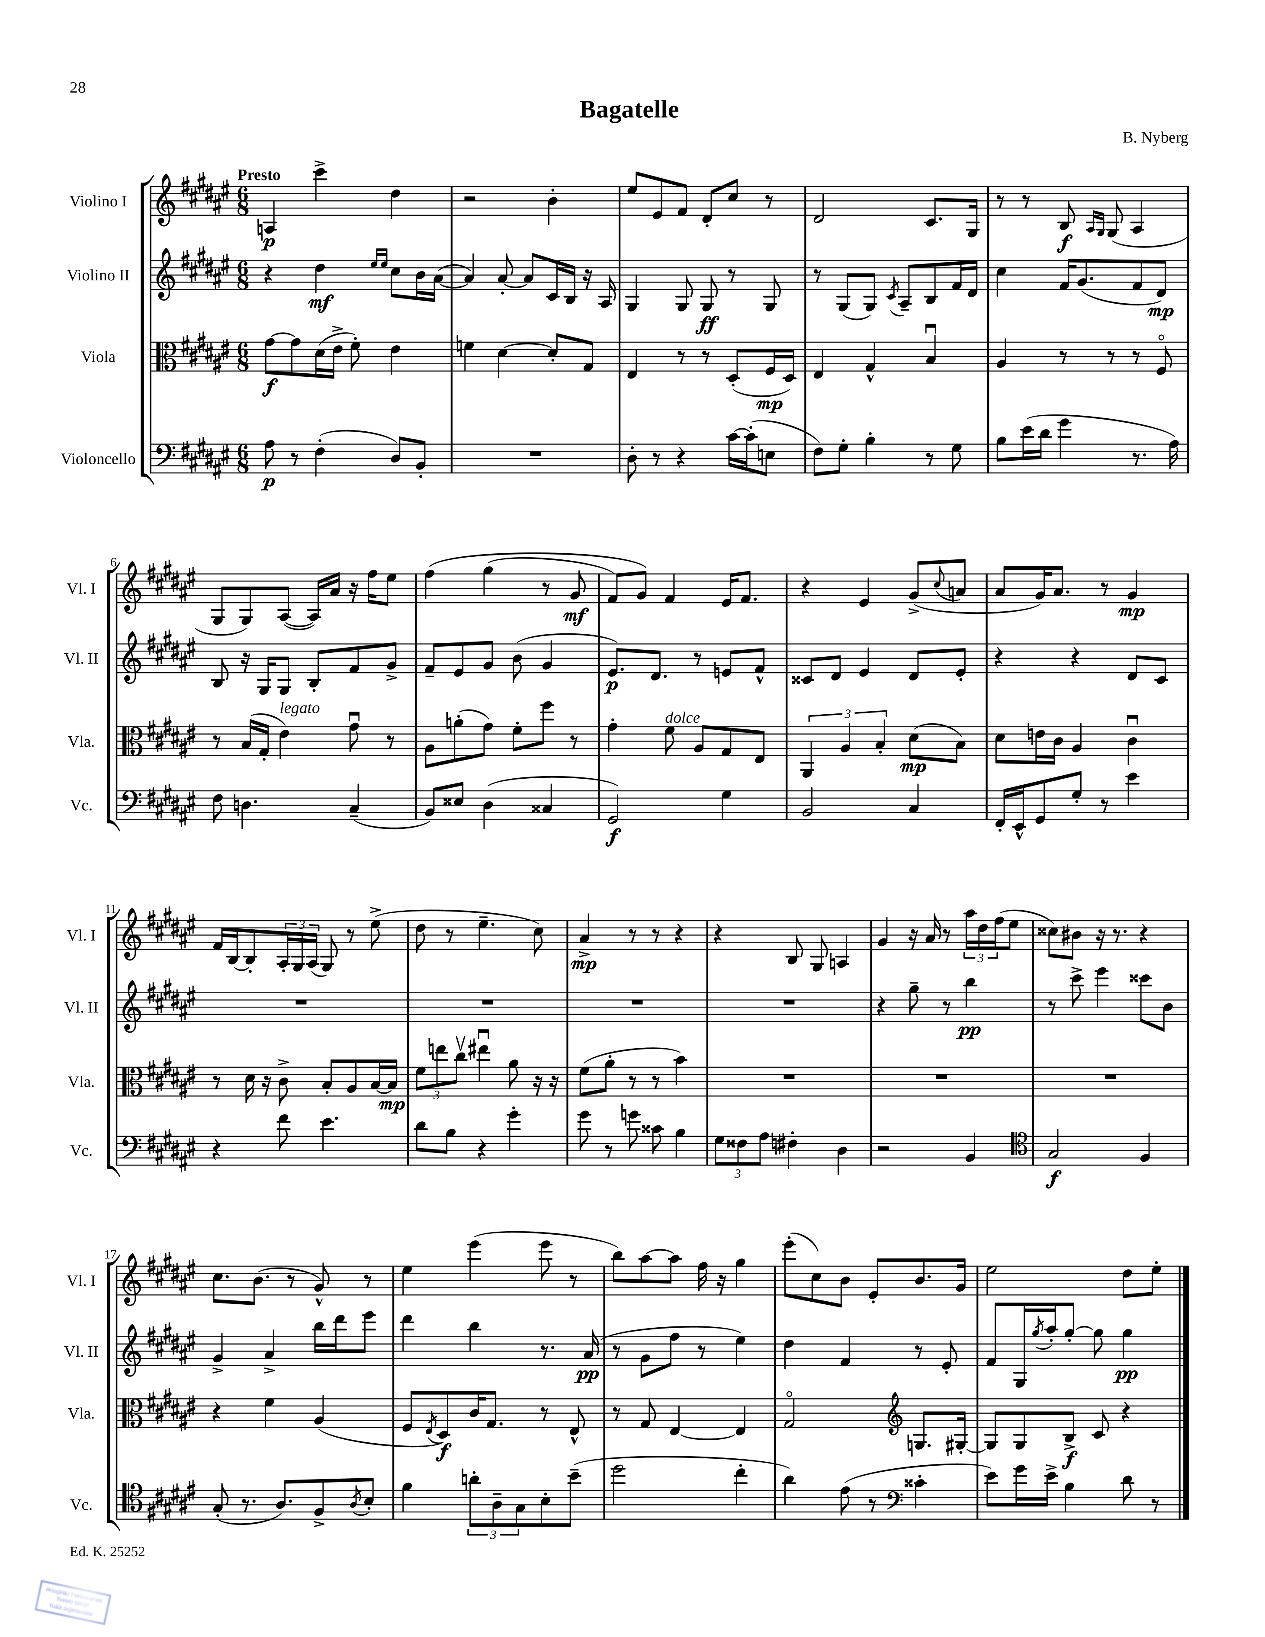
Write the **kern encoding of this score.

**kern	**kern	**kern	**kern
*staff4	*staff3	*staff2	*staff1
*clefF4	*clefC3	*clefG2	*clefG2
*k[f#c#g#d#a#e#]	*k[f#c#g#d#a#e#]	*k[f#c#g#d#a#e#]	*k[f#c#g#d#a#e#]
*M6/8	*M6/8	*M6/8	*M6/8
8A#\	[8g#\L	4r	4A/
8r	8g#\]	.	.
(4F#'\	(16d#\L	4dd#\	4ccc#^\
.	16e#^\JJ	.	.
.	8f#'\)	.	.
.	.	16qqee#/LL	.
.	.	16qqee#/JJ	.
8D#/L)	4e#\	8cc#\L	4dd#\
8BB'/J	.	16b\L	.
.	.	([16a#\JJ	.
=	=	=	=
2.r	4f\	4a#/])	2r
.	[4d#\	[8a#'/	.
.	.	8a#/]L	.
.	8d#'/]L	16c#/L	4b'\
.	.	16B/JJ	.
.	8G#/J	16r	.
.	.	16A#/	.
=	=	=	=
8D#'\	4E#/	4G#/	8ee#/L
8r	.	.	8e#/
4r	8r	8G#/	8f#/J
.	8r	8G#/	8d#'/L
[16c#\LL	(8D#'/L	8r	8cc#/J
(16c#'\]J	.	.	.
8E\J	16F#/L	8G#/	8r
.	16D#/JJ)	.	.
=	=	=	=
8F#\L)	4E#/	8r	2d#/
8G#'\J	.	(8G#/L	.
4B'\	4G#^^/	8G#/J)	.
.	.	8qc#/	.
.	.	8A#~/L	.
8r	4Bu/	8B/	8.c#/L
8G#\	.	16f#/L	.
.	.	16d#/JJ	16G#/Jk
=	=	=	=
8B\L	4A#/	4cc#\	8r
(16e#\L	.	.	8r
16d#\JJ	.	.	.
4g#\	8r	16f#/LK	8B/
.	.	(8.g#/	.
.	.	.	16qqA#/LL
.	.	.	16qqG#/JJ
.	8r	.	(8G#/
8.r	8r	8f#/	4A#/
.	8F#o/	8d#/J)	.
16A#\)	.	.	.
=	=	=	=
8F#\	8r	8B/	8G#/L
4.D\	(16B/LL	16r	8G#/)
.	16G#'/JJ	16G#/LK	.
.	4e#\)	8G#/J	([8A#/J
.	.	8B'/L	16A#/]LL)
.	.	.	16a#/JJ
(4C#~/	8g#u\	8f#/	16r
.	.	.	16ff#\LK
.	8r	8g#^/J	8ee#\J
=	=	=	=
8BB/L)	8A#\L	8f#~/L	&(4ff#\
8E##/J	(8a'\	8e#/	.
(4D#\	8g#\J)	8g#/J	(4gg#\
.	8f#'\L	(8b\	.
4C##/	8ff#\J	4g#/	8r
.	8r	.	8g#/
=	=	=	=
2GG#/)	4g#'\	8.e#/L)	8f#/L)
.	.	.	8g#/J&)
.	.	8.d#/J	.
.	8f#\	.	4f#/
.	8A#/L	8r	.
4G#\	8G#/	8e/L	16e#/LK
.	.	.	8.f#/J
.	8E#/J	8f#^^/J	.
=	=	=	=
2BB/	6AA#/	8c##/L	4r
.	.	8d#/J	.
.	6A#/	.	.
.	.	4e#/	4e#/
.	6B'/	.	.
4C#/	(8d#\L	8d#/L	(8g#^/L
.	.	.	8qqcc#/
.	8B\J)	8e#'/J	8a/J
=	=	=	=
16FF#'/LL	8d#\L	4r	8a#/L
16EE#^^/J	.	.	.
8GG#/	16e\L	.	16g#/K)
.	16c#\JJ	.	8.a#/J
8G#'/J	4A#/	4r	.
8r	.	.	8r
4e#\	4c#u\	8d#/L	4g#/
.	.	8c#/J	.
=	=	=	=
4r	8r	2.r	16f#/LL
.	.	.	[16B/J
.	16d#\	.	8B'/]
.	16r	.	.
8f#\	8c#^\	.	24A#'/L
.	.	.	24G#/
.	.	.	(24A#/JJ
4.e#\	8B'/L	.	8G#/)
.	8A#/	.	8r
.	[16B/L	.	(8ee#^\
.	16B/]JJ	.	.
=	=	=	=
8d#\L	12f#\L	2.r	8dd#\
.	12ee\	.	.
8B\J	.	.	8r
.	12cc#v\J	.	.
4r	4ee#u\	.	4.ee#~\
4g#'\	8a#\	.	.
.	16r	.	8cc#\)
.	16r	.	.
=	=	=	=
8g#\	(8f#\L	2.r	4a#^/
8r	8a#'\J	.	.
8g\	8r	.	8r
8c##\	8r	.	8r
4B\	4b\)	.	4r
=	=	=	=
12G#\L	2.r	2.r	4r
12F##\	.	.	.
12A#\J	.	.	.
4F#'\	.	.	8B/
.	.	.	8G#/
4D#\	.	.	4A/
=	=	=	=
2r	2.r	4r	4g#/
.	.	8gg#~\	16r
.	.	.	16a#/
.	.	8r	8r
4BB/	.	4bb\	24aa#\LL
.	.	.	24dd#\
.	.	.	(24ff#\J
.	.	.	8ee#\J
=	=	=	=
*clefC4	*	*	*
2G#/	2.r	8r	8cc##\L)
.	.	8ccc#^\	8b#\J
.	.	4eee#\	16r
.	.	.	8.r
4F#/	.	8ccc##\L	4r
.	.	8b\J	.
=	=	=	=
(8G#'/	4r	4g#^/	8.cc#\L
8.r	.	.	.
.	.	.	(8.b\J
.	4f#\	4a#^/	.
8.A#/L)	.	.	.
.	.	.	8r
8F#^/	(4A#/	16bb\LL	8g#^^/)
.	.	16ddd#\J	.
8qA#/	.	.	.
8B'/J	.	8eee#\J	8r
=	=	=	=
4f#\	8F#/L	4ddd#\	4ee#\
.	8qE#/	.	.
.	8D#/)	.	.
12a'\L	16c#/K	4bb\	(4eee#\
.	8.G#/J	.	.
12A#~\	.	.	.
12G#\	.	.	.
8B'\	8r	8.r	8eee#\
(8b~\J	8E#^^/	.	8r
.	.	(16a#/	.
=	=	=	=
2dd#\	8r	8r	8bb\L)
.	8G#/	8g#\L	[8aa#\
.	[4E#/	8ff#\J	8aa#\]J
.	.	8r	16ff#\
.	.	.	16r
4cc#'\	4E#/]	4ee#\)	4gg#\
=	=	=	=
4a#\)	2G#o/	4dd#\	(8eee#'\L
.	.	.	8cc#\)
(8e#\	.	4f#/	8b\J
8r	.	.	8e#'/L
*clefF4	*clefG2	*	*
4c##'\	8.G/L	8r	8.b/
.	.	8e#'/	.
.	[16G#'/Jk	.	16g#/Jk
=	=	=	=
8e#\L)	8G#/]L	8f#/L	2ee#\
16g#\L	8G#/	16G#/L	.
.	.	8qgg#/	.
16e#^\JJ	.	16aa#'/J	.
4B\	8B^/J	[8gg#'/J	.
.	8c#/	8gg#\]	.
8d#\	4r	4gg#\	8dd#\L
8r	.	.	8ee#'\J
==	==	==	==
*-	*-	*-	*-
